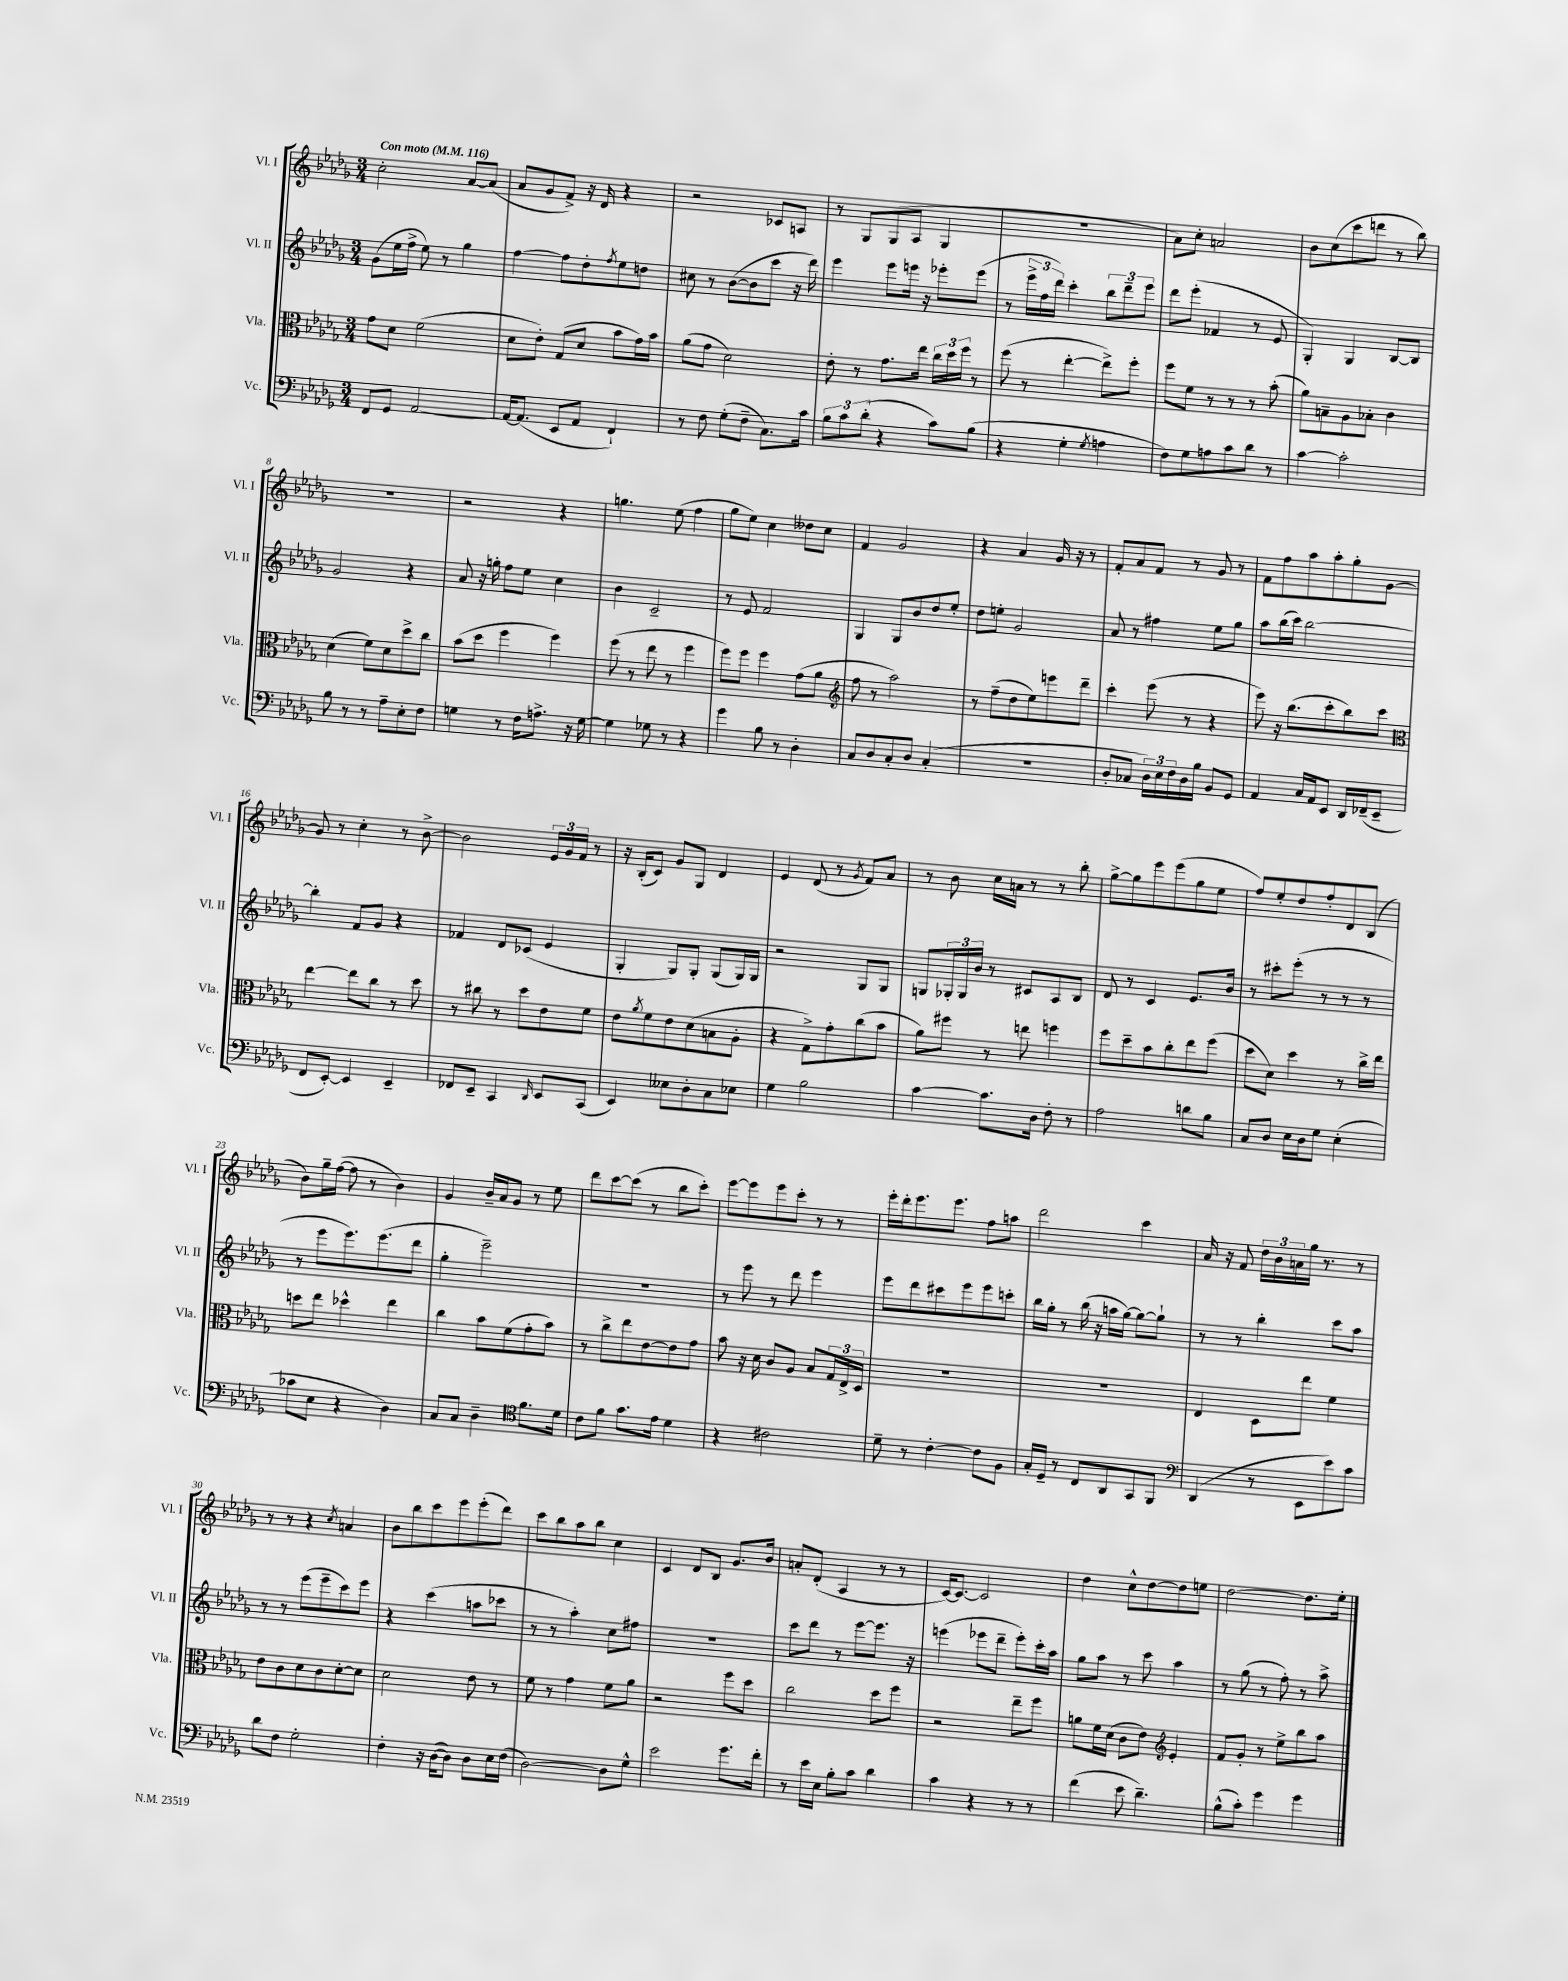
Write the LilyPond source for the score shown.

<<
\new StaffGroup <<
\new Staff = "s0" \with { instrumentName = "Vl. I" shortInstrumentName = "Vl. I" } {
    \clef treble \key des \major \numericTimeSignature \time 3/4 \tempo "Con moto" 4 = 116
    c''2-. aes'8~ aes'8( |
    aes'8 ges'8 f'8->) r16 des'16 r4 |
    r2 ces'8 a8 |
    r8 ges8 ges8( aes8 ges4 |
    R2. |
    aes'8) c''8-. a'2 |
    bes'8 c''8( c'''8 d'''8 r8 bes''8) |
    R2. |
    r2 r4 |
    g''4. ees''8( f''4 |
    ges''8 ees''8) c''4 deses''8 c''8 |
    f'4 ges'2 |
    r4 aes'4 ges'16 r16 r8 |
    f'8-. aes'8 f'8 r8 ges'8 r8 |
    f'8 f''8 aes''8 aes''8-. ges''8-. ges'8~ |
    ges'8 r8 c''4-. r8 bes'8~-> |
    bes'2 \tuplet 3/2 { ees'16 ges'16 f'16 } r8 |
    r16 bes16-.( c'8) ges'8 ges8 des'4 |
    ees'4 des'8( r8 \acciaccatura { ges'8 } f'8) aes'8 |
    r8 bes'8 c''16 a'16 r8 r8 bes''8-. |
    ges''8~-> ges''8 ees'''8 ees'''8( ges''8 ees''8 |
    f''8) ees''8-. des''8 f''8-. des'8 bes8( |
    bes'8) ges''16-- f''16~( f''8 r8 bes'4) |
    ges'4 bes'16-- aes'16 ges'8 r8 ees''8 |
    des'''8 c'''8~ c'''8( r8 bes''8 c'''8-.) |
    ees'''8~ ees'''8 ees'''8 c'''8-. r8 r8 |
    ees'''16-. des'''16-. ees'''8. ees'''8. f''8 a''8 |
    des'''2 c'''4 |
    aes'16 r16 f'8 \tuplet 3/2 { des''16 bes'16 a'16 } ges''16 r8. r8 |
    r8 r8 r4 \acciaccatura { c''8 } a'4 |
    bes'8 bes''8 c'''8 ees'''8 ees'''8-.( des'''8) |
    c'''8 bes''8 aes''8 bes''8 c''4 |
    c'4 des'8 bes8 ges'8. bes'16 |
    a'8-. des'8-.( aes4 r8 r8 |
    c'16~) c'8.~ c'2 |
    des''4 c''8-^ des''8~ des''8 e''8 |
    des''2~ des''8. ees''16-. \bar "|." |
}
\new Staff = "s1" \with { instrumentName = "Vl. II" shortInstrumentName = "Vl. II" } {
    \clef treble \key des \major \numericTimeSignature \time 3/4
    ges'8( ees''16 f''16-> ees''8) r8 ges''4 |
    f''4~ f''8 des''8-. \acciaccatura { f''8 } ees''8 d''8 |
    cis''8 r8 bes'8~( bes'8 c'''8 r16 des'''16) |
    ees'''4 ees'''8 e'''16 r16 ees'''8-. ees'''8( |
    r8 \tuplet 3/2 { ees'''16-> f''16 des'''16) } c'''4-. \tuplet 3/2 { bes''8 des'''8-- ees'''8 } |
    des'''8 ees'''8-.( fes'4 r8 ees'8 |
    ges4-.) ges4 bes8~ bes8 |
    ges'2 r4 |
    aes'8 r16 g''16-. f''8 ees''8 c''4 |
    bes'4 c'2-- |
    r8 ees'8 f'2 |
    ges4 ges8 bes'8 des''8 ees''8-. |
    des''8 e''8-. ges'2 |
    aes'8 r8 fis''4 ees''8 ges''8 |
    aes''8 bes''16( c'''16) bes''2~ |
    bes''4-. f'8 ges'8 r4 |
    fes'4 des'8 ces'8( ees'4 |
    ges4-. ges8) ges8-. ges8( ges16) ges16 |
    r2 ges8 ges8 |
    g8 \tuplet 3/2 { ges16-. ges16 bes'16 } r8 cis'8 aes8 bes8 |
    des'8 r8 c'4 ees'8. bes'16 |
    r8 cis'''8-. ees'''8-.( r8 r8 r8 |
    r8 ees'''8 ees'''8.) ees'''8.( des'''8 |
    ges''4-. ees'''2--) |
    R2. |
    r8 ees'''8 r8 des'''8 ees'''4 |
    ees'''8 des'''8 cis'''8 ees'''8 ees'''8 c'''8-. |
    bes''16 ges''16-. r8 bes''16( r16 a''16 ges''16~) ges''8~ ges''8-! |
    r8 r8 bes''4-. c'''8 aes''8 |
    r8 r8 ees'''8( ees'''8-- c'''8) ees'''8 |
    r4 c'''4( a''8 ces'''8 |
    r8 r8 aes''4-.) c''8 fis''8 |
    R2. |
    c'''8 des'''8 r8 ees'''8~ ees'''8. r16 |
    e'''4( ees'''8 des'''8-- ees'''8-.) c'''16-. aes''16 |
    ges''8 aes''8 r8 c'''8 aes''4 |
    r8 ges''8( r8 f''8-.) r8 aes''8-> \bar "|." |
}
\new Staff = "s2" \with { instrumentName = "Vla." shortInstrumentName = "Vla." } {
    \clef alto \key des \major \numericTimeSignature \time 3/4
    ges'8 des'8 f'2( |
    des'8 ees'8-.) ges8( des'8 bes'8 ges'16) bes'16 |
    aes'8( ges'8 des'2) |
    ees'8-. r8 ges'8. ees''16 \tuplet 3/2 { c''16 des''16 f''16 } r8 |
    f''8( r8 ees''4~-. ees''8->) f''8-. |
    f''8 f'8 r8 r8 r8 bes'8-.( |
    aes'8) b8-- aes8 bes8-. c'4 |
    des'4( f'8) des'8 des''8-> c''8 |
    bes'8( des''8 f''4 f''4) |
    f''8( r8 ees''8 r8 f''4 |
    f''8) f''8 f''4 ges'8( aes'8 |
    \clef treble f''8 r8 aes''2) |
    r8 f''8--( des''8 ees''8) e'''8 des'''8-- |
    c'''4-. ees'''8( r8 r4 |
    ees'''8) r16 bes''8.( c'''8-. bes''8) c'''8 |
    \clef alto ees''4~ ees''8 c''8 r8 des''8 |
    r8 cis''8 r8 des''8 ees'8 f'8 |
    ees'8 \acciaccatura { aes'8 } f'8 ees'8 des'8( b8 aes8-. |
    r4 ges8->) ges'8-. c''8( bes'8 |
    aes'8) fis''8 r8 e''8 f''4 |
    f''8 des''8-- bes'8 c''8-. ees''8 f''8( |
    des''8 des'8) des''4 r8 c''16-> ees''16 |
    d''8 ees''8 des''4-^ ees''4 |
    c''4 bes'8 f'8( ges'8-. bes'8) |
    r8 c''8-> ees''8 ees'8~ ees'8 ges'8 |
    bes'8 r16 des'16 c'8 aes8 bes8 \tuplet 3/2 { ges16 ees16-> des16 } |
    R2. |
    R2. |
    ees4 des8 ees''8 f'4 |
    ees'8 c'8 des'8 c'8 des'8~-. des'8 |
    des'2 ees'8 r8 |
    f'8 r8 ges'4 f'8 aes'8 |
    r2 f''8 des''8 |
    c''2 des''8 f''8 |
    r2 ees''8-- f''8 |
    a'8 f'16 des'16( c'8 ees'8) \clef treble ees'4-. |
    f'8 ges'8-. r8 ees''8-> bes''8 aes''8 \bar "|." |
}
\new Staff = "s3" \with { instrumentName = "Vc." shortInstrumentName = "Vc." } {
    \clef bass \key des \major \numericTimeSignature \time 3/4
    f,8 ges,8 aes,2~ |
    aes,16~ aes,8.( ees,8 aes,8 f,4-!) |
    r8 f8 ges8-.( f8-- c8.) c'16 |
    \tuplet 3/2 { bes8 c'8 des'8-.( } r4 c'8) bes8( |
    r4 ges4-. \acciaccatura { ges8 } a4 |
    f8) ges8 a8 c'8 des'8 r8 |
    c'4~ c'2-. |
    bes8 r8 r8 aes8-- ees8-. f8 |
    g4 r8 f16 a8.-> r16 g16~ |
    g4 ges8 r8 r4 |
    ges'4 bes8 r8 des4-. |
    c8 des8 c8-. des8 c4-.( |
    R2. |
    des8-. ces8 \tuplet 3/2 { des16) ees16 f16 } des16 bes16 bes,8 ges,8 |
    aes,4 c16 aes,16 ees,8 des,16 fes,16--( ees,8-- |
    f,8 ees,8~-.) ees,4 ees,4-- |
    fes,8 ees,8-- c,4 \grace { des,16 } ees,8 c,8( |
    ees,4) eeses8 des8-. c8 ees8 |
    ges4 bes2 |
    c'4~ c'8. des16 f8-. r8 |
    aes2 d'8 bes8 |
    c8 des8 ees16 des16 ges8 ees4-.( |
    ces'8 ees8 r4 des4) |
    c8 c8 des4-- \clef tenor f'8. des'16 |
    c'8 f'8 ges'8. ees'16 des'4 |
    r4 cis'2 |
    des'8-- r8 c'4~-. c'8 f8 |
    ges16-. des16-- r8 c8 aes,8 ges,8 f,8 |
    \clef bass des,4( r8 ees,8 ees'8) c'8 |
    des'8 f8 ges2-. |
    f4-. r16 des16~( des8) des8 ees16 f16( |
    des2~) des8 ges8-^ |
    ees'2 ges'8. f'16-. |
    r8 ees'16 ees16 bes8-. c'8 des'4 |
    c'4 r4 r8 r8 |
    f'4( ees'8 des'4.--) |
    bes8-^( c'8-.) ges'4 ges'4 \bar "|." |
}
>>
>>
